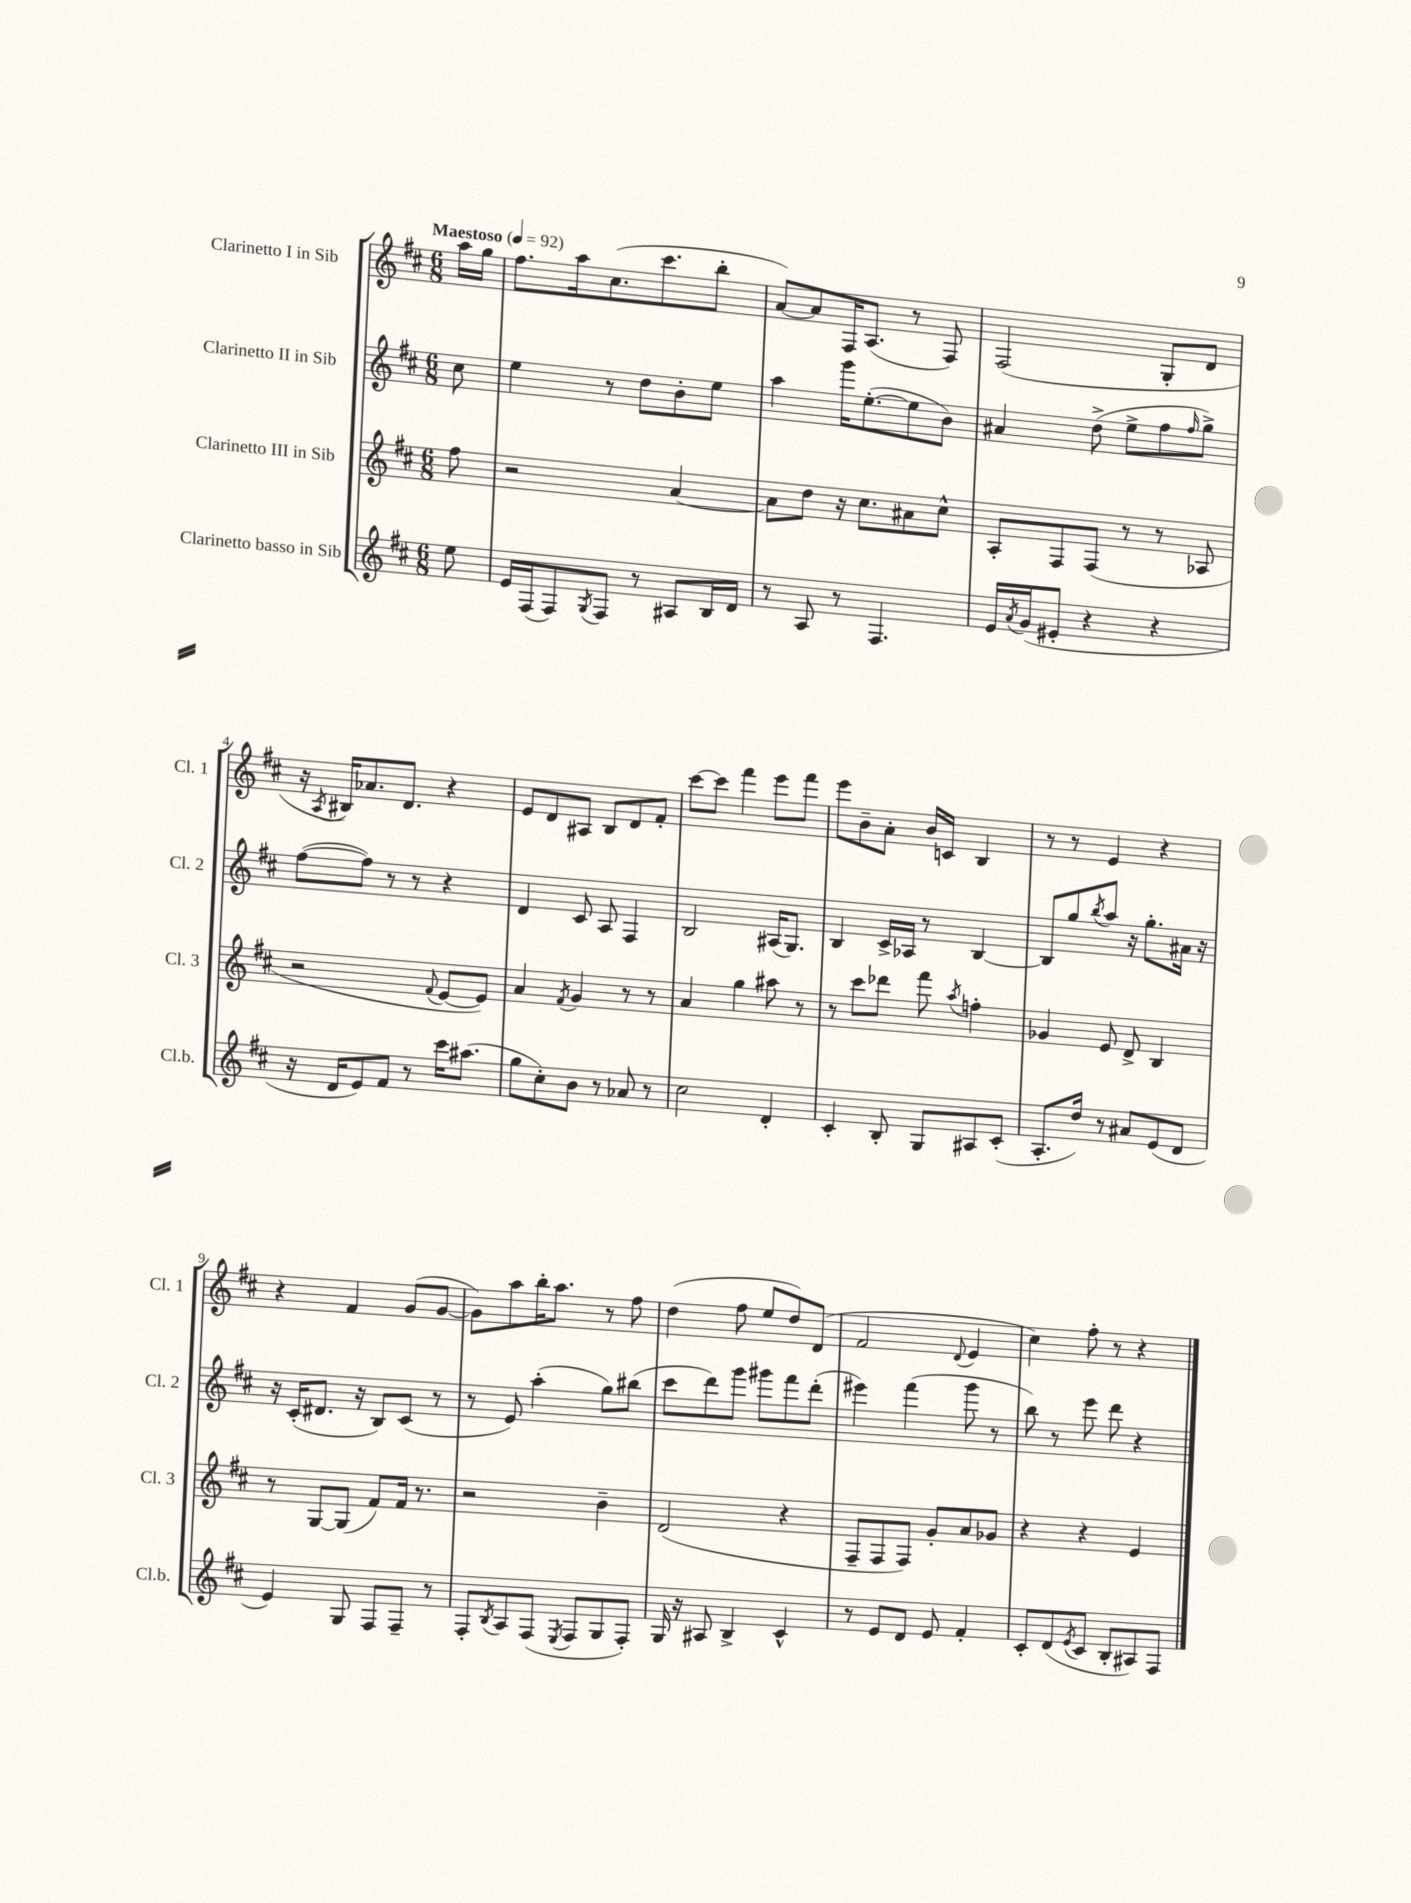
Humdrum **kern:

**kern	**kern	**kern	**kern
*staff4	*staff3	*staff2	*staff1
*clefG2	*clefG2	*clefG2	*clefG2
*k[f#c#]	*k[f#c#]	*k[f#c#]	*k[f#c#]
*M6/8	*M6/8	*M6/8	*M6/8
*MM92	*MM92	*MM92	*MM92
8ee	8ff#	8cc#	16aa
.	.	.	16gg
=	=	=	=
16e	2r	4ee	8.ff#
(16F#	.	.	.
8F#)	.	.	.
.	.	.	16aa
8qG	.	.	.
8F#	.	8r	(8.cc#
8r	.	8dd	.
.	.	.	8.ccc#
8A#	[4a	8b'	.
16B	.	8ee	8bb'
16d	.	.	.
=	=	=	=
8r	8a]	4aa	[8a)
8A	8dd	.	8a]
8r	16r	16ggg	16F#
.	8.cc#	([8.ee'	(8.A
4.F#	.	.	.
.	8a#	8ee]	8r
.	8cc#^^	8b)	8F#)
=	=	=	=
16e	8A'	4a#	(2F#
8qa	.	.	.
(16g	.	.	.
8e#'	8F#	.	.
4r	(8F#	(8dd^	.
.	8r	8ee^	.
4r	8r	8ff#	8G'
.	.	16qqff#	.
.	8A-	8gg^)	8d
=	=	=	=
16r	2r	([8ff#	16r
.	.	.	8qA
16d	.	.	16B#)
8e)	.	8ff#])	8.a-
8f#	.	8r	.
.	.	.	8.d
8r	.	8r	.
.	8qqf#	.	.
16ccc#	[8e	4r	4r
(8.aa#	.	.	.
.	8e])	.	.
=	=	=	=
8gg	4a	4d	8e
8cc#')	.	.	8d
.	8qf#	.	.
8b	4g	8c#	8A#
8r	.	8A	8B
8a-	8r	4F#	8d
8r	8r	.	8f#'
=	=	=	=
2cc#	4a	2B	[8ccc#
.	.	.	8ccc#]
.	4gg	.	4fff#
4d'	8aa#	(16A#	8eee
.	.	8.G)	.
.	8r	.	8fff#
=	=	=	=
4c#'	8r	4B	8eee
.	8ccc#	.	8b~
8B'	8ddd-	16c#^	8a'
.	.	16A-	.
8G	8fff#	8r	16b
.	.	.	16c
.	8qaa	.	.
8A#	4ff'	[4B	4B
(8c#'	.	.	.
=	=	=	=
8.A'	4g-	8B]	8r
.	.	8gg	8r
16dd)	.	.	.
.	.	8qbb	.
8r	8e	8aa	4e
8a#	8d^	16r	.
.	.	8.gg'	.
(8e	4B	.	4r
8d	.	16a#	.
.	.	16r	.
=	=	=	=
4e)	8r	16r	4r
.	.	(16c#'	.
.	[8G	8.d#	.
8G	(8G]	.	4f#
.	.	16r	.
8F#	8f#)	8B)	.
8F#~	16f#	(8c#	(8g
.	8.r	.	.
8r	.	8r	[8g
=	=	=	=
8F#'	2r	8r	8g])
8qB	.	.	.
8A	.	8e)	8aa
(8F#	.	(4aa'	16bb'
.	.	.	8.aa
8qE	.	.	.
8F#	.	.	.
8G	4b~	8gg)	8r
8F#')	.	(8bb#	8ff#
=	=	=	=
16G	(2d	8ccc#	(4dd
16r	.	.	.
8A#	.	8ddd)	.
4B^	.	8ggg	8ff#
.	.	8ggg#	8ee
4c#^^	4r	8fff#	8dd)
.	.	(8ddd'	(8d
=	=	=	=
8r	8F#~	4eee#)	2f#
8e	8F#	.	.
8d	8F#)	(4fff#	.
8e	8g'	.	.
.	.	.	8qqd
4f#'	8a	8ggg	4e
.	8g-	8r	.
=	=	=	=
8c#'	4r	8bb)	4cc#)
(8d	.	8r	.
8qe	.	.	.
8c#	4r	8eee	8ff#'
8B'	.	8ddd	8r
8A#)	4e	4r	4r
8F#	.	.	.
==	==	==	==
*-	*-	*-	*-
